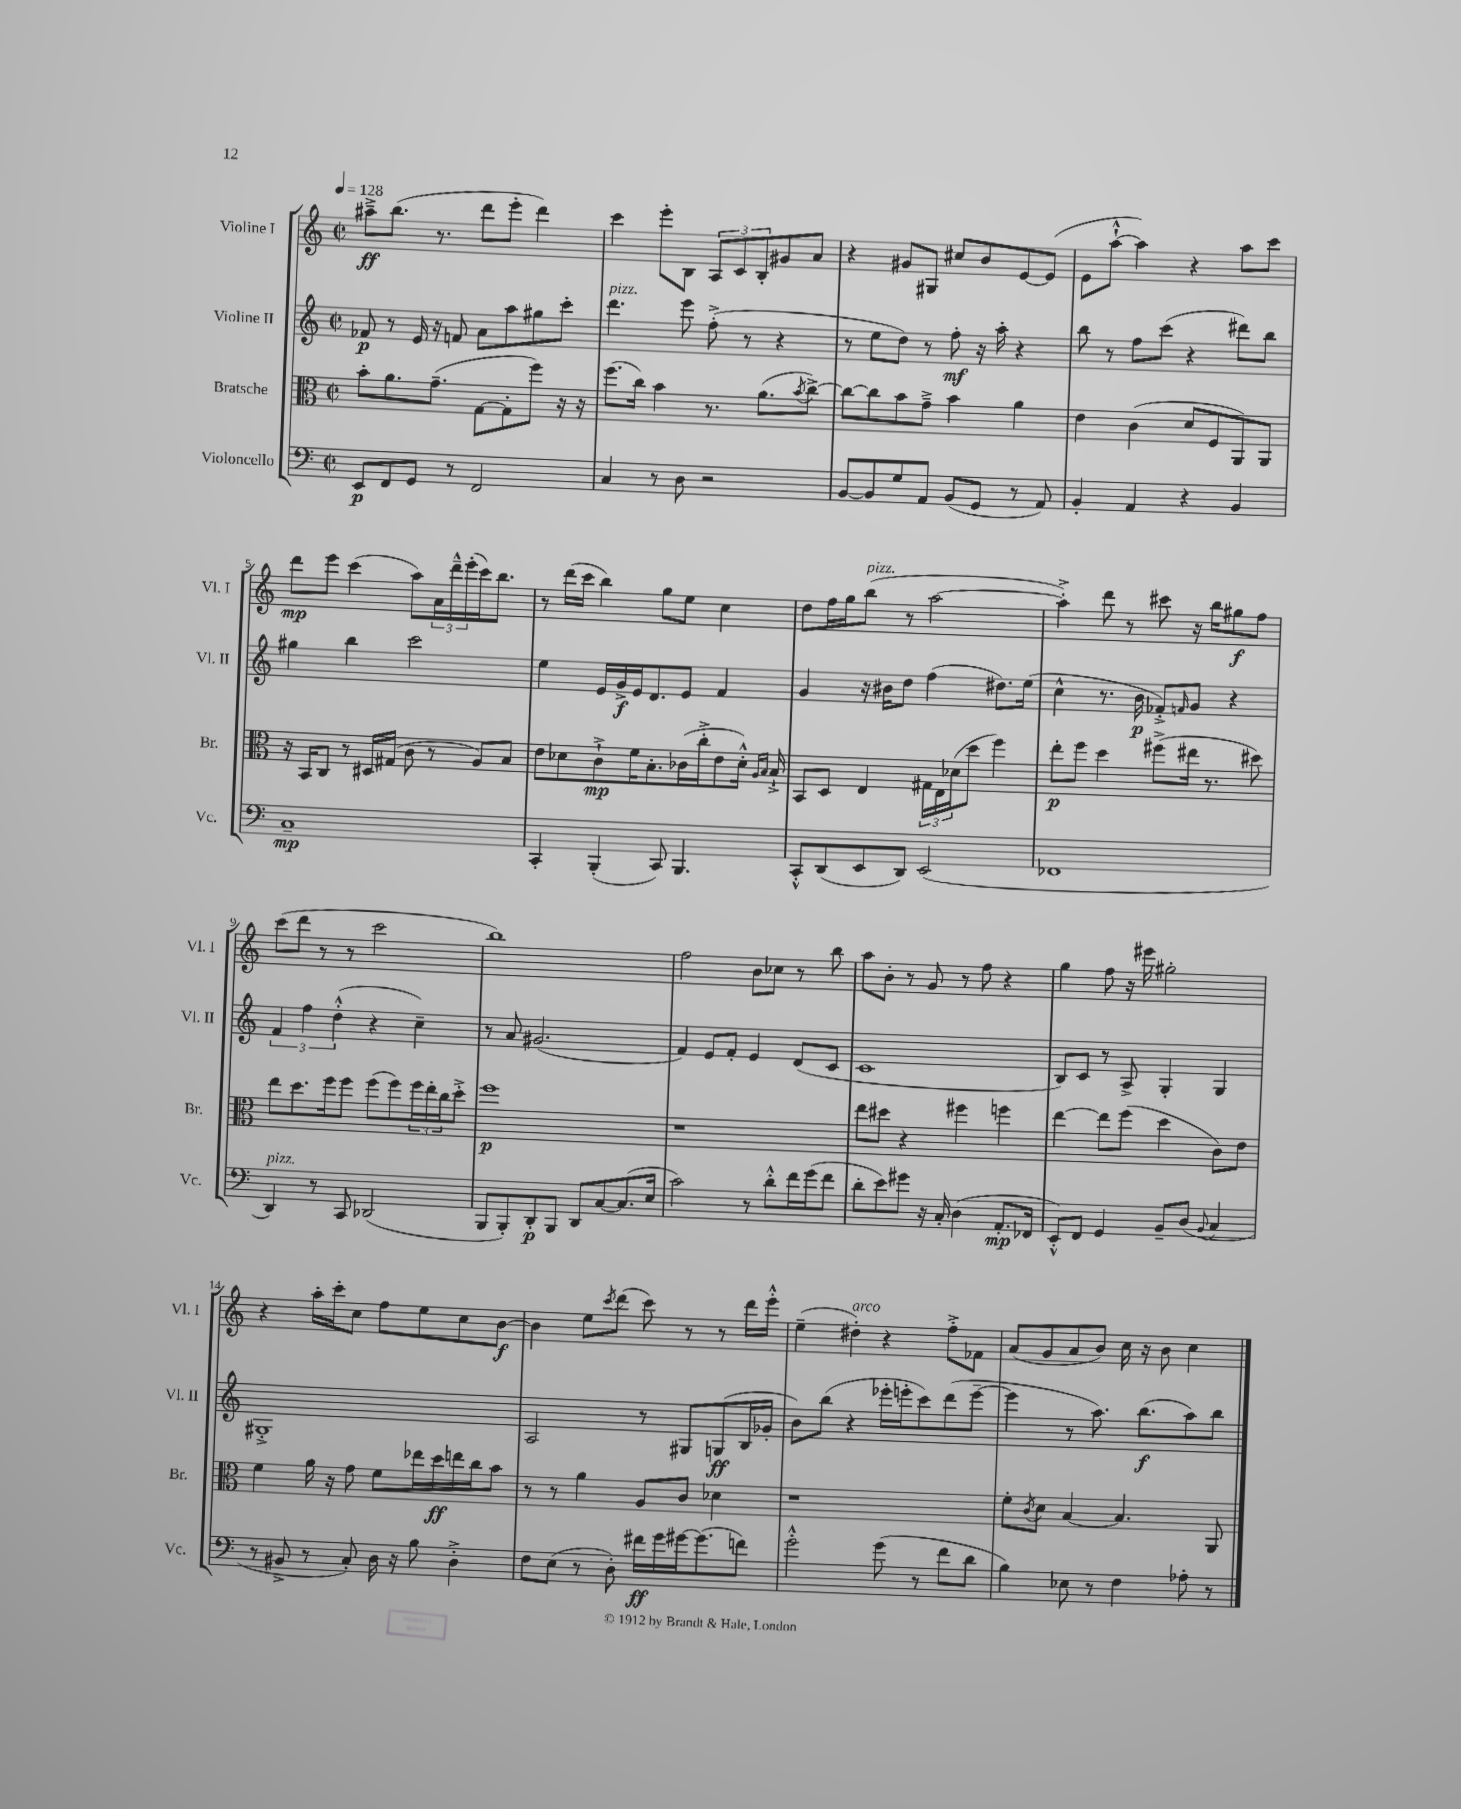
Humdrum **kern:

**kern	**dynam	**kern	**dynam	**kern	**dynam	**kern	**dynam
*part4	*part4	*part3	*part3	*part2	*part2	*part1	*part1
*staff4	*staff4	*staff3	*staff3	*staff2	*staff2	*staff1	*staff1
*I"Violoncello	*	*I"Bratsche	*	*I"Violine II	*	*I"Violine I	*
*I'Vc.	*	*I'Br.	*	*I'Vl. II	*	*I'Vl. I	*
*clefF4	*	*clefC3	*	*clefG2	*	*clefG2	*
*k[]	*	*k[]	*	*k[]	*	*k[]	*
*M2/2	*	*M2/2	*	*M2/2	*	*M2/2	*
*met(c|)	*	*met(c|)	*	*met(c|)	*	*met(c|)	*
*MM128	*	*MM128	*	*MM128	*	*MM128	*
=1	=1	=1	=1	=1	=1	=1	=1
8EE/L	p	8b'\L	.	8f-X/	p	8aa#X~^\L	ff
8FF/	.	8.a\	.	8r	.	(8.bb\J	.
8GG/J	.	.	.	16e/	.	.	.
.	.	(8.g~\J	.	16r	.	8.r	.
8r	.	.	.	8fn/	.	.	.
2FF/	.	[8G\L	.	8a\L	.	8ddd\L	.
.	.	8G'\]	.	8aa\	.	8eee'\J	.
.	.	8ff\J)	.	8gg#X\	.	4ddd\)	.
.	.	16r	.	8ccc'\J	.	.	.
.	.	16r	.	.	.	.	.
=2	=2	=2	=2	=2	=2	=2	=2
!	!	!	!	!LO:TX:a:i:t=pizz.	!	!	!
4C/	.	(8.ff\L	.	4.ddd\	.	4ccc\	.
.	.	16cc\Jk)	.	.	.	.	.
8r	.	4b\	.	.	.	8eee'\L	.
8D\	.	.	.	8eee\	.	8B\J	.
2r	.	8.r	.	(8ff'^\	.	12A/L	.
.	.	.	.	.	.	12c/	.
.	.	.	.	8r	.	.	.
.	.	.	.	.	.	12B'/	.
.	.	(8.a\L	.	.	.	.	.
.	.	.	.	4r	.	8g#X/	.
.	.	8qb/	.	.	.	.	.
.	.	[8cc^\J)	.	.	.	8a/J	.
=3	=3	=3	=3	=3	=3	=3	=3
[8BB/L	.	8cc\L_	.	8r	.	4r	.
8BB/]	.	8cc\]	.	8ee\L	.	.	.
8G/	.	8b\	.	8dd\J)	.	8g#X/L	.
8AA/J	.	8g~^\J	.	8r	.	8G#X/J	.
(8BB/L	.	4b\	.	8ff'\	mf	8cc#X/L	.
8GG/J	.	.	.	16r	.	8b/	.
.	.	.	.	16aa'\	.	.	.
8r	.	4a\	.	4r	.	[8e/	.
8AA/)	.	.	.	.	.	(8e/J]	.
=4	=4	=4	=4	=4	=4	=4	=4
4BB'/	.	4e\	.	8bb\	.	8e\L	.
.	.	.	.	8r	.	[8aa`^^\J	.
4AA/	.	(4c\	.	8ff\L	.	4aa\])	.
.	.	.	.	(8ccc\J	.	.	.
4r	.	8d/L	.	4r	.	4r	.
.	.	8F/	.	.	.	.	.
4BB/	.	8AA/)	.	8ddd#X\L)	.	8aa\L	.
.	.	8AA/J	.	8bb\J	.	8ccc\J	.
!!LO:LB:g=z
=5	=5	=5	=5	=5	=5	=5	=5
1C~	mp	16r	.	4gg#X\	.	8ddd\L	mp
.	.	16BB/KL	.	.	.	.	.
.	.	8C/J	.	.	.	8eee\J	.
.	.	8r	.	4bb\	.	(4ccc\	.
.	.	16D#X/LL	.	.	.	.	.
.	.	(16G#X/JJ	.	.	.	.	.
.	.	8c\	.	2ccc\	.	8aa\L)	.
.	.	8r	.	.	.	24a\L	.
.	.	.	.	.	.	24ddd~^^\	.
.	.	.	.	.	.	(24eee'\	.
.	.	8A/L)	.	.	.	16ccc\J)	.
.	.	.	.	.	.	8.bb\J	.
.	.	8B/J	.	.	.	.	.
=6	=6	=6	=6	=6	=6	=6	=6
4CC'/	.	8e\L	.	4ee\	.	8r	.
.	.	8d-X\	.	.	.	(16ddd\LL	.
.	.	.	.	.	.	16ccc\JJ	.
(4BBB'/	.	8c`^\	mp	16e/LL	.	4bb\)	.
.	.	.	.	16g^/	f	.	.
.	.	16f\K	.	16e/J	.	.	.
.	.	8.B'\	.	8.d/	.	.	.
8CC/)	.	.	.	.	.	8gg\L	.
4.BBB/	.	(16c-X\L	.	8e/J	.	8ee\J	.
.	.	16cc'^\J	.	.	.	.	.
.	.	8e\	.	4f/	.	4cc\	.
.	.	16d-'^^\Jk)	.	.	.	.	.
.	.	16qqA/LL	.	.	.	.	.
.	.	16qqB/JJ	.	.	.	.	.
.	.	16B`^/	.	.	.	.	.
=7	=7	=7	=7	=7	=7	=7	=7
8CC'^^/L	.	8BB/L	.	4g/	.	8dd\L	.
(8DD/	.	8D/J	.	.	.	16ff\L	.
.	.	.	.	.	.	16gg\J	.
!	!	!	!	!	!	!LO:TX:a:i:t=pizz.	!
8EE/	.	4E/	.	16r	.	(8bb\J	.
.	.	.	.	16b#X\KL	.	.	.
8DD/J)	.	.	.	8dd\J	.	8r	.
(2EE/	.	24G#X\LL	.	(4ff\	.	[2aa\	.
.	.	24E\	.	.	.	.	.
.	.	(24d-X\J	.	.	.	.	.
.	.	8dd\J	.	.	.	.	.
.	.	4ff\)	.	8.dd#X\L)	.	.	.
.	.	.	.	(16ee\Jk	.	.	.
=8	=8	=8	=8	=8	=8	=8	=8
1FF-X	.	8ee'\L	p	4cc^^\	.	4aa'^\])	.
.	.	8ff\J	.	.	.	.	.
.	.	4dd\	.	8.r	.	8ddd\	.
.	.	.	.	.	.	8r	.
.	.	.	.	16b\	p	.	.
.	.	(8ff#X^\L	.	8f-X'^/L)	.	8ccc#X\	.
.	.	.	.	16qqfn/	.	.	.
.	.	16ee#X\Jk	.	8g/J	.	16r	.
.	.	8.r	.	.	.	16bb\KL	.
.	.	.	.	4r	.	8gg#X\	f
.	.	8dd#X\)	.	.	.	8ff\J	.
!!LO:LB:g=z
=9	=9	=9	=9	=9	=9	=9	=9
!LO:TX:a:i:t=pizz.	!	!	!	!	!	!	!
4DD/)	.	8ee\L	.	6f/	.	(8ccc\L	.
.	.	8.dd\	.	.	.	8ddd\J	.
.	.	.	.	6ff\	.	.	.
8r	.	.	.	.	.	8r	.
.	.	16ff\k	.	.	.	.	.
.	.	.	.	(6dd'^^\	.	.	.
8CC/	.	8ff\J	.	.	.	8r	.
(2DD-X/	.	(8ff\L	.	4r	.	2ccc\	.
.	.	8ff\)	.	.	.	.	.
.	.	24ff\L	.	4cc~\)	.	.	.
.	.	24ee'\	.	.	.	.	.
.	.	24cc\J	.	.	.	.	.
.	.	8dd'^\J	.	.	.	.	.
=10	=10	=10	=10	=10	=10	=10	=10
8BBB/L	.	1ff	p	8r	.	1bb)	.
8BBB'/)	.	.	.	8a/	.	.	.
8DD'/	p	.	.	(2.g#X/	.	.	.
8BBB/J	.	.	.	.	.	.	.
8DD/L	.	.	.	.	.	.	.
[8C/	.	.	.	.	.	.	.
(8.C/]	.	.	.	.	.	.	.
16E/Jk	.	.	.	.	.	.	.
=11	=11	=11	=11	=11	=11	=11	=11
2c\)	.	1r	.	4f/)	.	2ff\	.
.	.	.	.	8e/L	.	.	.
.	.	.	.	8f'/J	.	.	.
8r	.	.	.	4e/	.	8b\L	.
8d'^^\L	.	.	.	.	.	8cc-X\J	.
16f\L	.	.	.	(8d/L	.	8r	.
(16g\J	.	.	.	.	.	.	.
8f\J	.	.	.	8c/J	.	8bb\	.
=12	=12	=12	=12	=12	=12	=12	=12
8d'\L	.	8ee\L	.	1c	.	8aa\L	.
8e\)	.	8dd#X\J	.	.	.	8b'\J	.
8g#X\J	.	4r	.	.	.	8r	.
16r	.	.	.	.	.	8g/	.
16C'/	.	.	.	.	.	.	.
(4D\	.	4ff#X\	.	.	.	8r	.
.	.	.	.	.	.	8ff\	.
8.AA'/L	mp	4ffn\	.	.	.	4r	.
16FF-X/Jk	.	.	.	.	.	.	.
=13	=13	=13	=13	=13	=13	=13	=13
8EE'^^/L)	.	[4ee\	.	8B/L)	.	4gg\	.
8FF/J	.	.	.	8c/J	.	.	.
4GG/	.	8ee\L]	.	8r	.	8ff\	.
.	.	(8ff\J	.	8A^/	.	16r	.
.	.	.	.	.	.	16eee#X\	.
8BB~/L	.	4dd\	.	4G'/	.	2gg#X'\	.
(8D/J	.	.	.	.	.	.	.
8qqBB/	.	.	.	.	.	.	.
4C/	.	8c\L)	.	4G/	.	.	.
.	.	8e\J	.	.	.	.	.
!!LO:LB:g=z
=14	=14	=14	=14	=14	=14	=14	=14
8r	.	4f\	.	1G#X'^	.	4r	.
8BB#X^/	.	.	.	.	.	.	.
8r	.	16a\	.	.	.	16aa'\LL	.
.	.	16r	.	.	.	16ccc'\J	.
8C'/)	.	8g\	.	.	.	8cc\J	.
16D\	.	8f\L	.	.	.	8ff\L	.
16r	.	.	.	.	.	.	.
8B\	.	16ee-X\L	.	.	.	8ee\	.
.	.	16dd\	ff	.	.	.	.
4D'^\	.	16een\	.	.	.	8cc\	.
.	.	16cc\J	.	.	.	.	.
.	.	8b\J	.	.	.	[8b\J	f
=15	=15	=15	=15	=15	=15	=15	=15
8F\L	.	8r	.	2A/	.	4b\]	.
(8E\J	.	8r	.	.	.	.	.
8r	.	4a\	.	.	.	8ee\L	.
.	.	.	.	.	.	8qccc/	.
8D'\)	.	.	.	.	.	(8ddd\J	.
16f#X\LL	ff	8A/L	.	8r	.	8ccc\)	.
16g\	.	.	.	.	.	.	.
[16g#X\J	.	8c/J	.	8G#X/L	.	8r	.
(8.g#\]	.	.	.	.	.	.	.
.	.	4d-X\	.	(8Gn/	ff	8r	.
8fn\J)	.	.	.	16B/L	.	16ddd\LL	.
.	.	.	.	16g-X'/JJ	.	16eee'^^\JJ	.
=16	=16	=16	=16	=16	=16	=16	=16
2g'^^\	.	1r	.	8b\L)	.	(4ee~\	.
.	.	.	.	(8bb\J	.	.	.
!	!	!	!	!	!	!LO:TX:a:i:t=arco	!
.	.	.	.	4r	.	4dd#X'\)	.
(8g\	.	.	.	16eee-X'\LL	.	4r	.
.	.	.	.	16eeen'\J	.	.	.
8r	.	.	.	8ccc\)	.	.	.
8f\L	.	.	.	(8ddd\	.	8ff'^\L	.
8d\J	.	.	.	[8eee~\J	.	8f-X\J	.
=17	=17	=17	=17	=17	=17	=17	=17
4B\)	.	8f'\L	.	4eee\]	.	(8a/L	.
.	.	8qc/	.	.	.	.	.
.	.	8d\J	.	.	.	8g/	.
8E-X\	.	[4B/	.	8r	.	8a/	.
8r	.	.	.	8.aa\)	.	8b/J)	.
4F\	.	4.B/]	.	.	.	16cc\	.
.	.	.	.	(8.bb\L	f	16r	.
.	.	.	.	.	.	8b\	.
8A-X'\	.	.	.	8aa\)	.	4cc\	.
8r	.	8AA/	.	8bb\J	.	.	.
==	==	==	==	==	==	==	==
*-	*-	*-	*-	*-	*-	*-	*-
